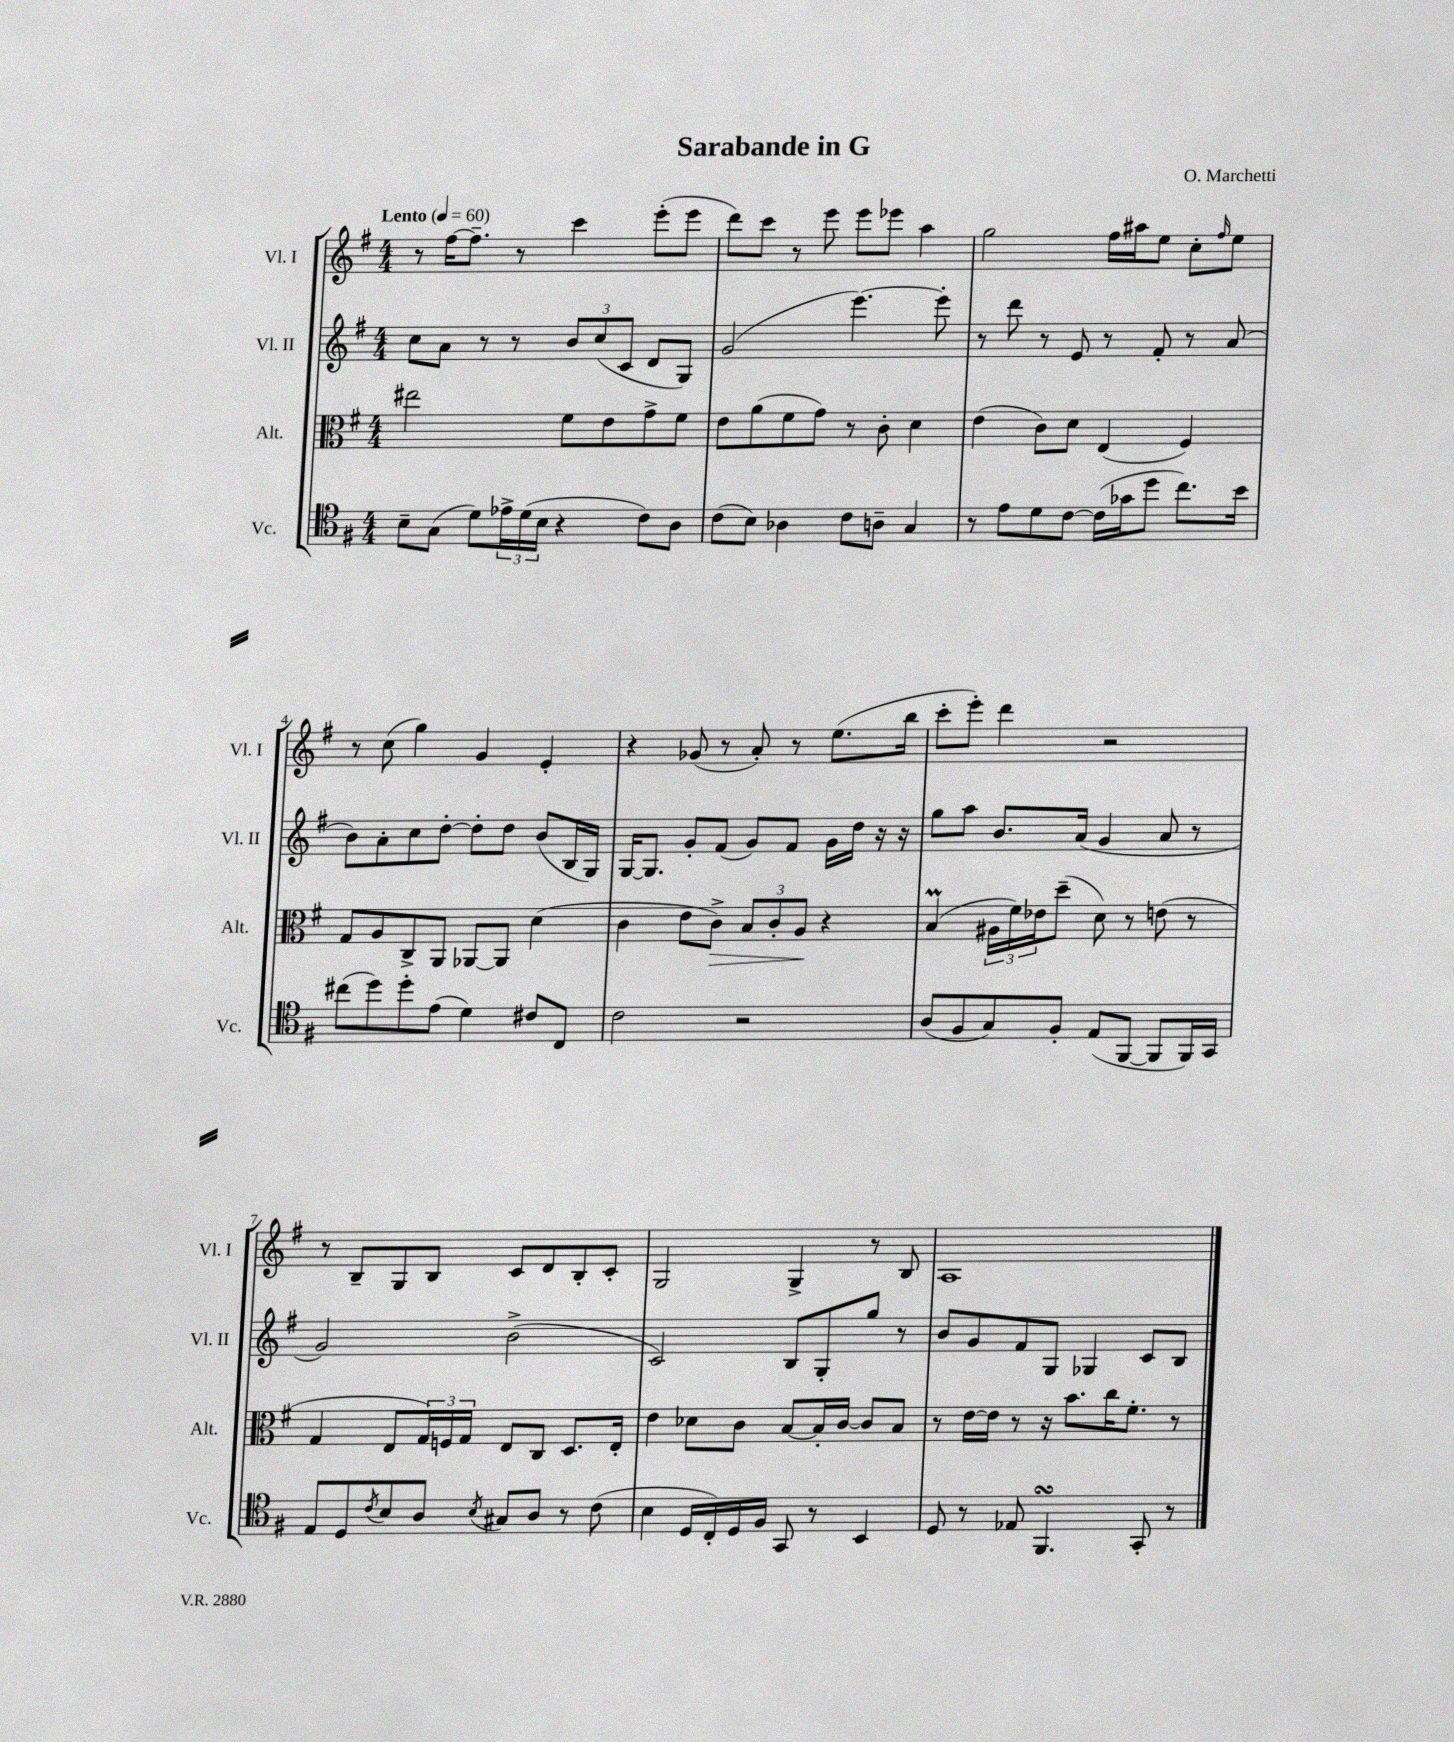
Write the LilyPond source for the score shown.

\header { title = "Sarabande in G" composer = "O. Marchetti" }
<<
\new StaffGroup <<
\new Staff = "s0" \with { instrumentName = "Vl. I" shortInstrumentName = "Vl. I" } {
    \clef treble \key g \major \numericTimeSignature \time 4/4 \tempo "Lento" 4 = 60
    r8 fis''16~ fis''8.-- r8 c'''4 e'''8-.( e'''8 |
    d'''8) c'''8 r8 e'''8 e'''8 ees'''8 a''4 |
    g''2 fis''16 ais''16 e''8 c''8-. \grace { fis''16 } e''8 |
    r8 c''8( g''4) g'4 e'4-. |
    r4 ges'8( r8 a'8-.) r8 e''8.( b''16 |
    c'''8-. e'''8-.) d'''4 r2 |
    r8 b8-- g8 b8 c'8 d'8 b8-. c'8-. |
    g2 g4-> r8 b8 |
    a1 \bar "|." |
}
\new Staff = "s1" \with { instrumentName = "Vl. II" shortInstrumentName = "Vl. II" } {
    \clef treble \key g \major \numericTimeSignature \time 4/4
    c''8 a'8 r8 r8 \tuplet 3/2 { b'8 c''8( c'8 } d'8 g8) |
    g'2( e'''4.~) e'''8-. |
    r8 d'''8 r8 e'8 r8 fis'8-. r8 a'8( |
    b'8) a'8-. c''8 d''8~-. d''8-. d''8 b'8( b16 g16) |
    g16~ g8. g'8-. fis'8( g'8) fis'8 g'16 d''16 r16 r16 |
    g''8 a''8 b'8. a'16( g'4 a'8 r8 |
    g'2) b'2->( |
    c'2) b8 g8-. g''8 r8 |
    b'8 g'8 fis'8 g8 ges4 c'8 b8 \bar "|." |
}
\new Staff = "s2" \with { instrumentName = "Alt." shortInstrumentName = "Alt." } {
    \clef alto \key g \major \numericTimeSignature \time 4/4
    eis''2 fis'8 e'8 g'8-> fis'8 |
    e'8 a'8( fis'8 g'8) r8 c'8-. d'4 |
    e'4( c'8) d'8 e4( fis4) |
    g8 a8 c8-> a,8 aes,8~ aes,8 d'4( |
    c'4 e'8 c'8->\>) \tuplet 3/2 { b8 c'8-. a8\! } r4 |
    b4\prall( \tuplet 3/2 { ais16 fis'16) ees'16 } d''8--( d'8) r8 e'8( r8 |
    g4 e8 \tuplet 3/2 { g16) f16 g16 } e8 c8 d8. e16-. |
    e'4 des'8 c'8 b8~ b16-. c'16~ c'8 b8 |
    r8 e'16~ e'16 r8 r16 b'8. c''16 fis'8.-. r8 \bar "|." |
}
\new Staff = "s3" \with { instrumentName = "Vc." shortInstrumentName = "Vc." } {
    \clef tenor \key g \major \numericTimeSignature \time 4/4
    b8-- g8( d'8) \tuplet 3/2 { ees'16-> d'16( b16 } r4 c'8) a8 |
    c'8( b8) aes4 c'8 a8-- g4 |
    r8 e'8 d'8 c'8~ c'16( ges'16 d''8 c''8.) b'16 |
    cis''8( d''8) d''8-. e'8( d'4) cis'8 c8 |
    c'2 r2 |
    a8( fis8 g8) fis8-. e8( fis,8~ fis,8 fis,16) g,16 |
    e8 d8 \acciaccatura { c'8 } b8 a8 \acciaccatura { b8 } gis8 a8 r8 c'8( |
    b4 d16 c16-.) d16 fis16 g,8 r8 b,4 |
    d8 r8 ees8 fis,4.\turn g,8-. r8 \bar "|." |
}
>>
>>
